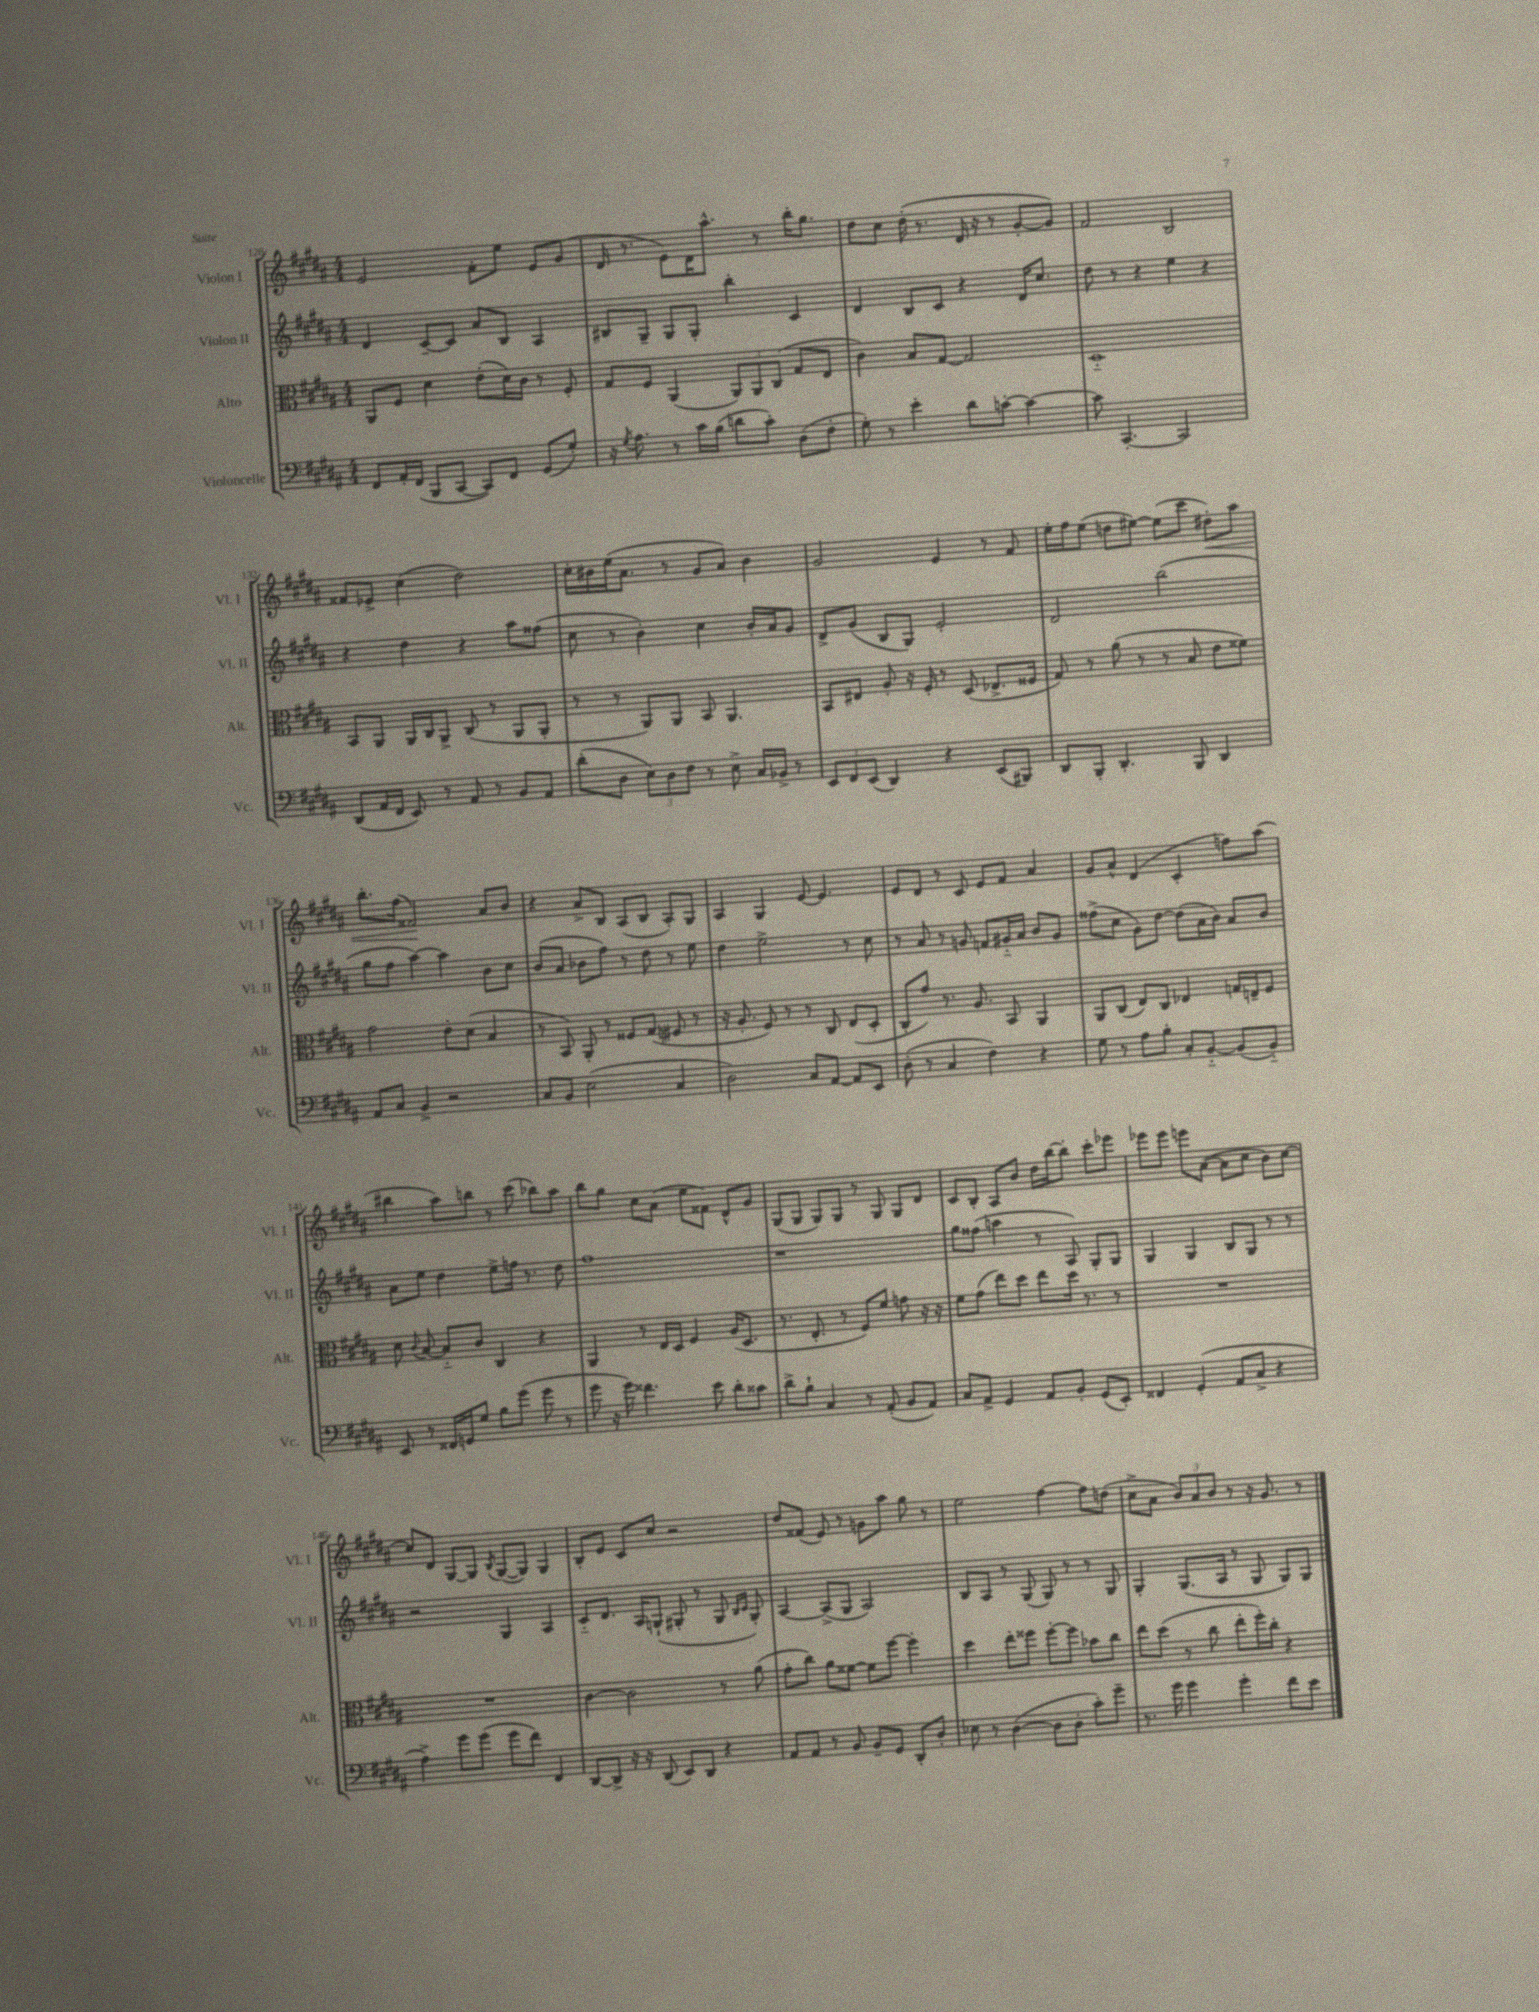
<<
\new StaffGroup <<
\new Staff = "s0" \with { instrumentName = "Violon I" shortInstrumentName = "Vl. I" } {
    \clef treble \key b \major \numericTimeSignature \time 4/4
    \autoBeamOff e'2 fis'8[-. e''8] e'8[ gis'8]( |
    dis'16 r8. e'8[) dis'16 ais''8.]-^ r8 b''16[-. gis''8.] |
    dis''8[ cis''8] dis''16-.( r8. dis'16 r16 r8 gis'8[~-. gis'8]) |
    fis'2 b2 |
    fisis'8[ ees'8]-> cis''4( dis''2) |
    cis''16[-. bis'16 e''16( ais'8.] r8 gis'8[ ais'8]) bis'4 |
    gis'2 e'4 r8 fis'8 |
    e''16[-. fis''16 e''8]( d''8[ eis''8]~) eis''8[( cis'''8] dis''8[-.\<) ais''8] |
    b''8.[-. fis''16]( fisis'2\!) ais'8[ b'8] |
    r4 ais'8[-> b8] ais8[( b8] ais8[-.) gis8] |
    ais4 gis4 e'8~ e'4. |
    e'8[ dis'8] r8 cis'8 e'8[ fis'8] ais'4 |
    gis'8[ ais'8]-^ dis'4( cis'4-. f''8[) ais''8]( |
    bis''4 ais''8[) b''8] r8 cis'''8( bes''8[) ais''8] |
    b''8[ gis''8] cis''8[ ais'8]( e''8[ fisis'8]) dis'8[-^ gis'8] |
    gis8[( gis8] gis8[) gis8] r8 gis8 gis8[ dis'8] |
    cis'8[ b8]-. ais8[ b'8] dis''16[ b''16~ b''8]-. cis'''8[-. ees'''8] |
    ees'''8[ ees'''8] e'''8[ ais'8]~( ais'8[ cis''8] b'8[) cis''8]~ |
    cis''8[ dis'8] gis8[~ gis8] \acciaccatura { b8 } gis8[~( gis8]) gis4 |
    b8[-. e'8] cis'8[ cis''8] r2 |
    dis''8[ fisis'8]( e'8) r8 g'8[ ais''8] gis''8 r8 |
    e''2 fis''4~ fis''8[ d''8]( |
    cis''8[-> ais'8] \tuplet 3/2 { b'8[) ais'8 b'8] } r8 r16 gis'8. r8 \bar "|." |
}
\new Staff = "s1" \with { instrumentName = "Violon II" shortInstrumentName = "Vl. II" } {
    \clef treble \key b \major \numericTimeSignature \time 4/4
    \autoBeamOff dis'4 cis'8[~-- cis'8] ais'8[ b8] ais4 |
    bis8[ gis8]-- gis8[ gis8]-. b''4-. cis'4 |
    dis'4 b8[ cis'8] r4 dis'16[ cis''8.] |
    dis''8 r8 r4 e''4 r4 |
    r4 dis''4 r4 ais''8[ fisis''8]( |
    cis''8 r8 b'4-.) cis''4 b'16[-. ais'16 gis'8] |
    dis'8[-> gis'8]( b8[ gis8]) e'2-. |
    dis'2 b''2( |
    gis''8[ fis''8] ais''4~) ais''4 b'8[ cis''8] |
    b'8[( ais'8] bes'8[ fis''8]) r8 dis''8 r8 e''8 |
    dis''4 e''2-> r8 cis''8 |
    r8 ais'8 r8 g'8 f'8[ gis'16-_ ais'16] b'8[ gis'8] |
    fisis''8[->( cis''8] gis'8[) dis''8]~ dis''8[( ais'16 b'16]) ais'8[ b'8] |
    ais'8[ e''8] dis''4 e''8[-> f''16] r8. dis''8 |
    fis''1 |
    r1 |
    gis''8[ fisis''8]( a''4 r8 ais8) gis8[-. gis8] |
    gis4 gis4 b8[ gis8] r8 r8 |
    r2 gis4 ais4 |
    cis'8[-_ dis'8.] ais16[ g8]-!( gis8-. r8 gis8 \grace { b16[ cis'16] } gis8-.) |
    ais4~ ais8[->( gis8] ais2) |
    b8[ ais8] r8 gis8( gis8) r8 r8 gis8 |
    gis4-. gis8.[( ais16] r8 gis8 gis8[) gis8] \bar "|." |
}
\new Staff = "s2" \with { instrumentName = "Alto" shortInstrumentName = "Alt." } {
    \clef alto \key b \major \numericTimeSignature \time 4/4
    \autoBeamOff ais,8[ fis8] dis'4 e'8[-.( dis'16) cis'16] r8 fis8-. |
    gis8[ fis8] ais,4( \tuplet 3/2 { ais,8[) ais,8 cis8]( } gis8[ e8] |
    cis'4) b8[ gis8]~ gis2 |
    dis1-_ |
    b,8[ ais,8] ais,16[ cis16 ais,8]-> cis8( r8 ais,8[ ais,8]-. |
    r8 r8 ais,8[) ais,8] b,8 ais,4. |
    b,8[ eis8] ais8-. r16 fis16-. r8 dis8( ees8.[-> fisis16] |
    gis8) r8 ais'8( r8 r8 b8 e'8[ fisis'8]) |
    gis'2 e'8[-. dis'8]( b4 |
    r8 b,8) ais,8-. r8 fisis8[ gis8]( fis8 r8 |
    r16 ais8.-. fis8) r8 r8 cis8 e8[( dis8]-. |
    cis8[-. gis'8]) r8. ais8. b,8 ais,4 |
    ais,8[ cis8]( e8[) cis8] ees4 g16[ e16-- fis8] |
    dis'8 \appoggiatura { cis'8 } b8~ b8[-_ cis'8] cis4 r4 |
    ais,4 r8 e16[ dis16] fis4 ais16[( dis8.] |
    r8. e8.-. r8 fis8[) fis'8] g'8 r16 r16 |
    fis'8[ gis'8]( e''8[) dis''8] e''8[ dis''16] r8. r8 |
    R1 |
    R1 |
    cis'4~ cis'2 r8 ais'8( |
    gis'8[-. cis''8]) ais'8[ fisis'8]~ fisis'8[ fis''8]~ fis''4-. |
    dis''4 e''8[-. fisis''8] fisis''8[~-. fisis''8] bes'8[ cis''8] |
    e''8[ dis''8]( r8 cis''8 e''8[-. fis''16-.) cis''16]-. r4 \bar "|." |
}
\new Staff = "s3" \with { instrumentName = "Violoncelle" shortInstrumentName = "Vc." } {
    \clef bass \key b \major \numericTimeSignature \time 4/4
    \autoBeamOff fis,8[ ais,16-. fis,16]( b,,8[ cis,8]~ cis,8[) fis,8] gis,8[( gis8]-.) |
    r16 \acciaccatura { gis8 } ais8. r8 cis'16[ b16]( d'8[ cis'8]-.) dis8[( fis8]-. |
    gis8-.) r8 e'4-. dis'8[ c'8]~-. c'4~ |
    c'8 cis,4.~-. cis,2 |
    dis,8[( ais,16 fis,16] e,8) r8 ais,8 r8 b,8[ ais,8] |
    dis'8[-.( dis8] \tuplet 3/2 { e8[) dis8 fis8] } r8 e8-> cis16[ bes,16]-> r8 |
    \tuplet 3/2 { e,8[ fis,8 e,8]( } dis,4) r4 e,8[( bis,,8]) |
    dis,8[ b,,8]-. dis,4.-. b,,8 dis,4 |
    ais,8[ cis8] b,4-> r2 |
    cis8[ b,8] e2( cis4 |
    dis2) cis8[ ais,8]~ ais,8[ e,8] |
    dis8-.( r8 cis4 fis4) r4 |
    gis8 r8 ais8[ b8]-. cis8[-. b,8]~-_ b,8[( b,8]-_) |
    e,8 r8 fisis,16[ g,16 gis8] b8[ gis'8]( gis'8 r8 |
    gis'8 r16 gis'16) fisis'4. e'8 dis'8[-. cisis'8] |
    dis'8[-> b8]-! cis4 r8 ais,8-.( b,8[ ais,8]) |
    cis8[ ais,8]-> gis,4 ais,8[ b,8]-. gis,8[( e,8]-.) |
    fisis,4 gis,4-.( ais,8[ cis8]-> r4 |
    ais4->) gis'8[ gis'8]( gis'8[ fis'8]) fis,4 |
    dis,8[~ dis,8]-> r16 r16 dis,8( e,8[) dis,8] r4 |
    ais,8[ ais,8] r8 b,8 b,8[-- gis,8] dis,8[-. dis8]-. |
    ees8 r8 dis4~( dis8[ dis8]-. cis'8[-.) gis'8]-- |
    r8. gis'16 gis'4 gis'4-. fis'8[ e'8] \bar "|." |
}
>>
>>
\layout { \context { \Score currentBarNumber = #128 } }
